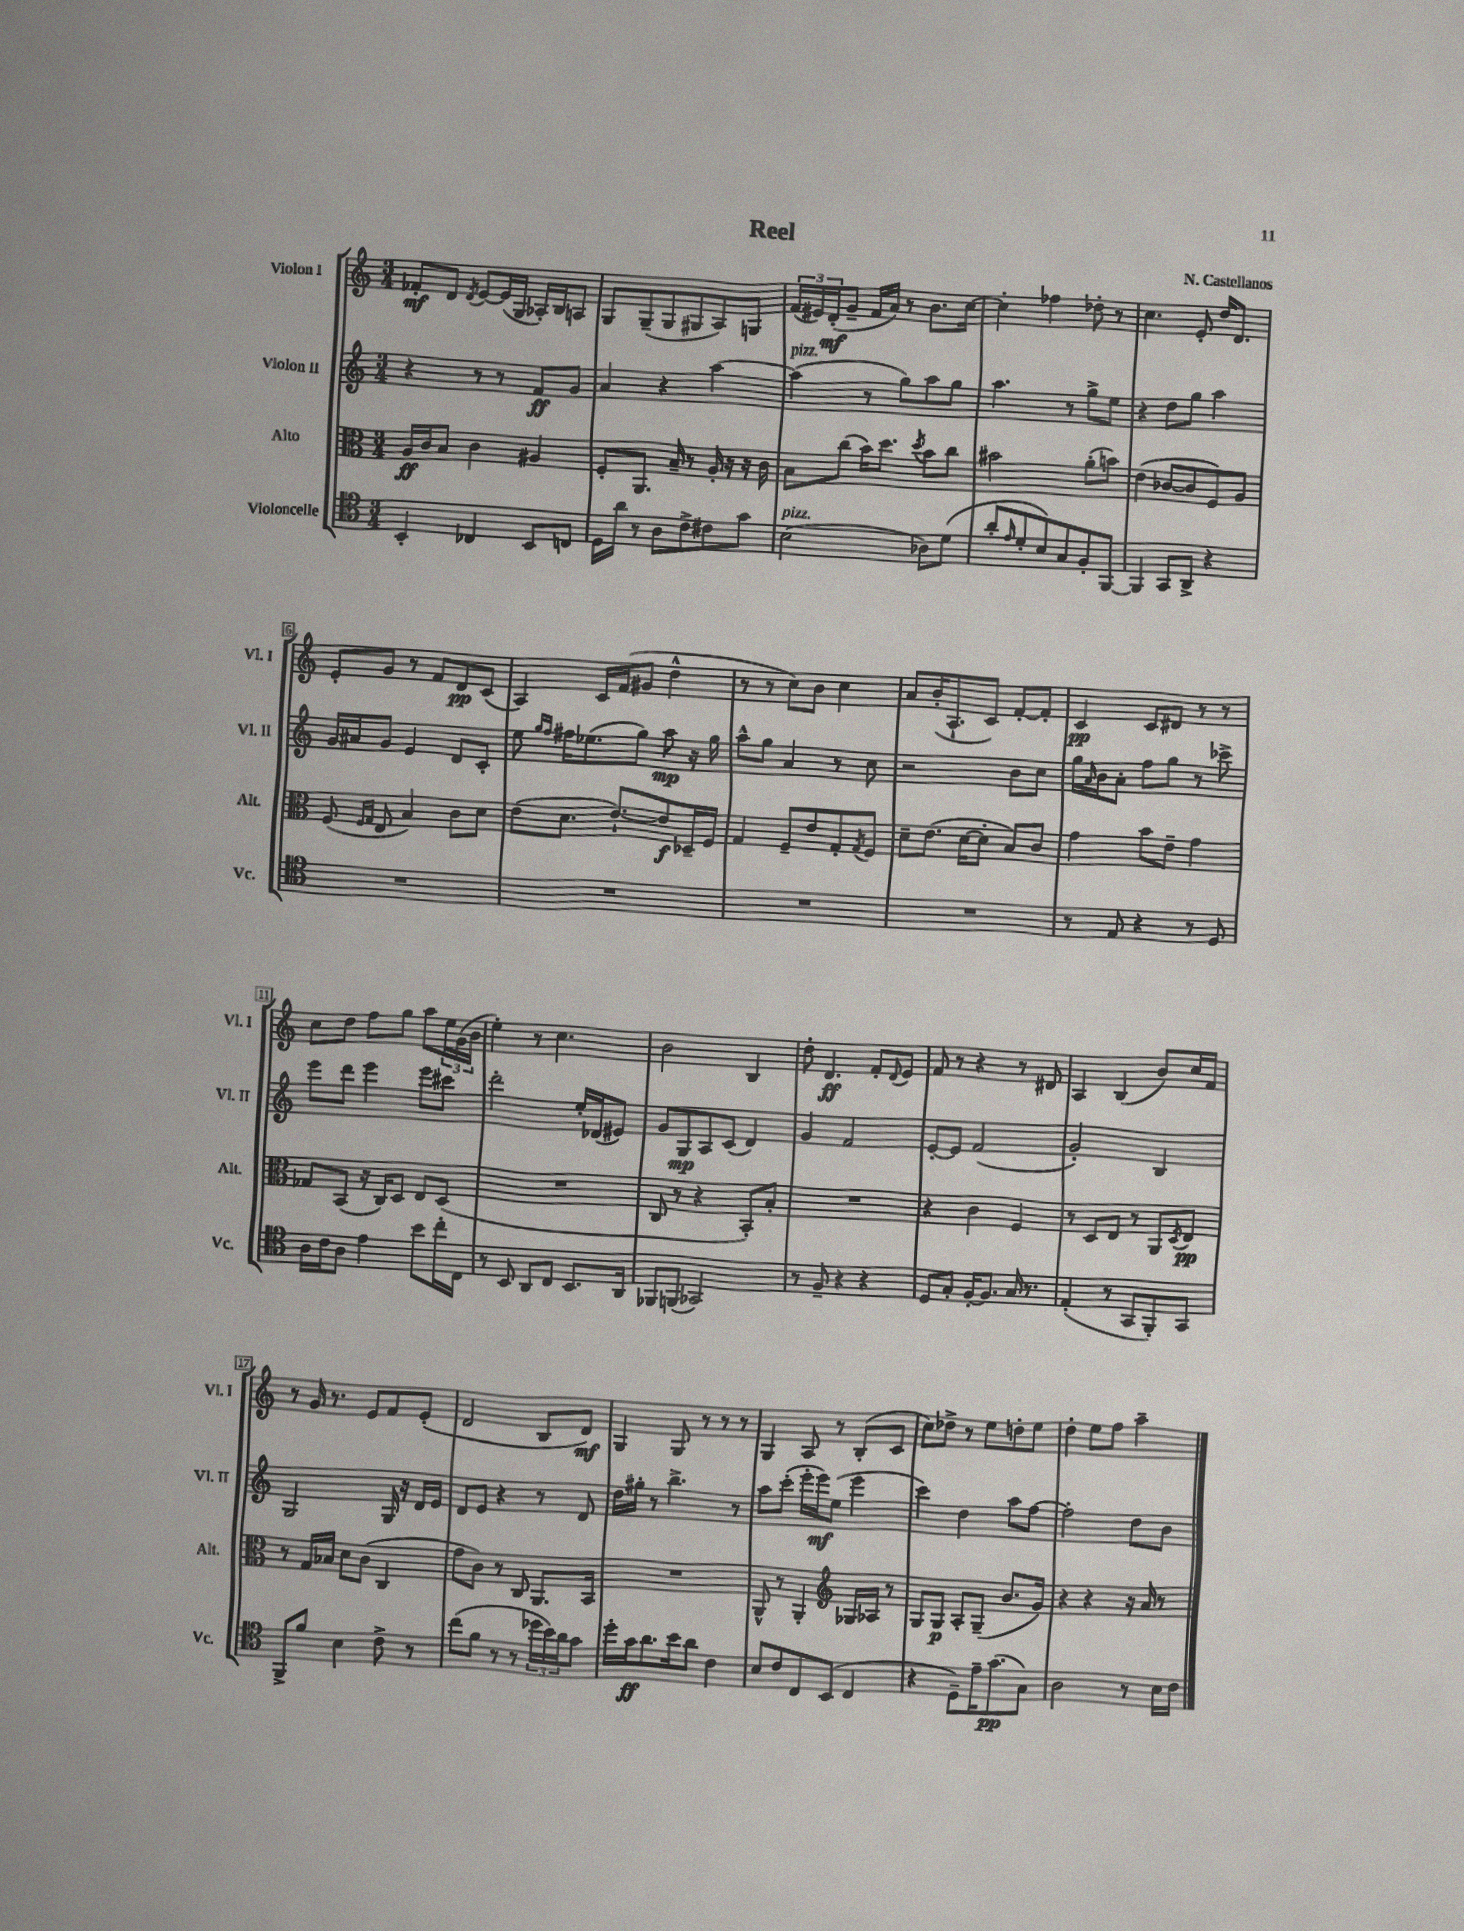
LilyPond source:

\header { title = "Reel" composer = "N. Castellanos" }
<<
\new StaffGroup <<
\new Staff = "s0" \with { instrumentName = "Violon I" shortInstrumentName = "Vl. I" } {
    \clef treble \key c \major \numericTimeSignature \time 3/4
    fes'8-.\mf d'8 \acciaccatura { d'8 } e'8~ e'16( g16 aes16-.) b16 a8 |
    g8 g8--( g8 gis8 a8) g8 |
    \tuplet 3/2 { f'16( eis'16) d'16-.\mf( } g'8-- f'16 a'16) r8 b'8. c''16~ |
    c''4-. fes''4 des''8-. r8 |
    c''4. e'8-. d''16 d'8. |
    e'8-. g'8 r8 f'8 d'8\pp c'8( |
    a4) c'16 f'16( gis'8 d''4-^ |
    r8 r8 c''8) b'8 c''4 |
    a'8 b'16-.( a8.-! c'8) f'8~-. f'8-. |
    c'4\pp c'8 dis'8 r8 r8 |
    c''8 d''8 f''8 g''8 a''8 \tuplet 3/2 { e''16 g'16( b'16 } |
    e''4-.) r8 c''4. |
    b'2 b4 |
    d''8-. d'4.\ff f'8-. \appoggiatura { d'8 } e'8 |
    f'8 r8 r4 r8 dis'8 |
    a4 b4( b'8) c''16 f'16 |
    r8 g'16 r8. e'8 f'8 e'8-.( |
    d'2 b8 d'8\mf) |
    g4 g8 r8 r8 r8 |
    g4 a8 r8 b8-.( c'8 |
    c''8) des''8-> r8 e''8 d''8-. e''8 |
    d''4-. e''8 f''8 a''4-- \bar "|." |
}
\new Staff = "s1" \with { instrumentName = "Violon II" shortInstrumentName = "Vl. II" } {
    \clef treble \key c \major \numericTimeSignature \time 3/4
    r4 r8 r8 f'8\ff g'8 |
    a'4 r4 a''4~ |
    a''4^\markup { \italic "pizz." }( r8 g''8) a''8 g''8 |
    a''4. r8 g''8-> e''8 |
    r4 d''8 g''8 a''4 |
    g'16 ais'16 g'8 e'4 d'8 c'8-. |
    e''8 \grace { g''16 f''16 } fis''16 ees''8.( g''8) a''8\mp r16 g''16 |
    a''8-^ g''8 a'4 r8 c''8 |
    r2 b'8 c''8 |
    g''16 \grace { a'16 } b'16 a'8-. f''8 g''8 r8 ces'''8-> |
    e'''8 d'''8 e'''4 e'''8 cis'''8 |
    d'''2-. e''16-. des'16( eis'8) |
    g'8 g8\mp a8 c'8( d'4) |
    g'4 f'2 |
    e'8~-. e'8 f'2( |
    g'2-.) b4 |
    g2 g16 r16 d'16 e'16 |
    d'8 e'8 r4 r8 d'8 |
    d''16 gis''16-. r8 b''4.-> r8 |
    a''8 c'''8-.( e'''16-. e'''16\mf) e''8( e'''4 |
    c'''4) d''4 a''8 f''8~ |
    f''2-. d''8 b'8 \bar "|." |
}
\new Staff = "s2" \with { instrumentName = "Alto" shortInstrumentName = "Alt." } {
    \clef alto \key c \major \numericTimeSignature \time 3/4
    a16\ff c'16 b8 c'4 ais4 |
    f8-. a,8. b16-- r8 a16-. r16 r16 c'16 |
    b8 c''8( b'16) d''8. \acciaccatura { d''8 } b'8 c''8 |
    bis'2 a'8-.( b'8) |
    e'4( ces'8~ ces'8 f8) a8 |
    f8( \grace { f16 g16 } e8 b4) c'8 d'8 |
    e'8( d'8. e'8.~-!) e'8\f des16-- f16 |
    g4 f8-- e'8 g8-. \acciaccatura { g8 } f8 |
    d'8-- e'8.( d'16~ d'8-. b8) c'8 |
    g'4 b'8 e'8-- g'4 |
    ges8 b,8( r16 c16) d8 e8 d8( |
    R2. |
    c8 r8 r4 b,8-.) b8-. |
    R2. |
    r4 c'4 f4 |
    r8 d8 e8 r8 a,8 \acciaccatura { d8 } e8\pp |
    r8 g16 bes16 d'8 c'8( c4 |
    g'8 c'8) r8 c8 a,8. b,16 |
    R2. |
    a,8-^ r8 a,4-. \clef treble ges16 aes16 r8 |
    g8 g8\p a8-. g8--( b'8. g'16) |
    r4 r4 r16 a'16 r8 \bar "|." |
}
\new Staff = "s3" \with { instrumentName = "Violoncelle" shortInstrumentName = "Vc." } {
    \clef tenor \key c \major \numericTimeSignature \time 3/4
    b,4-. ces4 b,8 c8 |
    d16 a'16 r8 a8 c'8-> cis'8 g'8 |
    b2^\markup { \italic "pizz." }( aes8) d'8( |
    a'8-. \grace { e'16 } d'8-. b8) g8 f8-. f,8~ |
    f,4 g,8 a,8-> r4 |
    R2. |
    R2. |
    R2. |
    R2. |
    r8 e8 r4 r8 d8 |
    a16 c'16 a8 e'4 b'8 c''16-. c16 |
    r8 b,8 a,8 c8 b,8. a,16 |
    fes,8 f,8( ges,2) |
    r8 f8-- r4 r4 |
    d8 g8-. f16~-. f8. g16 r8. |
    e4-.( r8 g,8 f,8-.) g,8 |
    f,8-> f'8 b4 c'8-> r8 |
    c''8( f'8 r8 r8 \tuplet 3/2 { des''16 b'16) a'16 } g'8 |
    d''16-. g'16\ff a'8. b'16 a'8 c'4 |
    b8 c'8 c8 b,8( c4 |
    r4 d8--) e'16-- g'8.\pp( g8) |
    a2 r8 b16 c'16 \bar "|." |
}
>>
>>
\layout { \context { \Score \override BarNumber.stencil = #(make-stencil-boxer 0.1 0.3 ly:text-interface::print) } }
